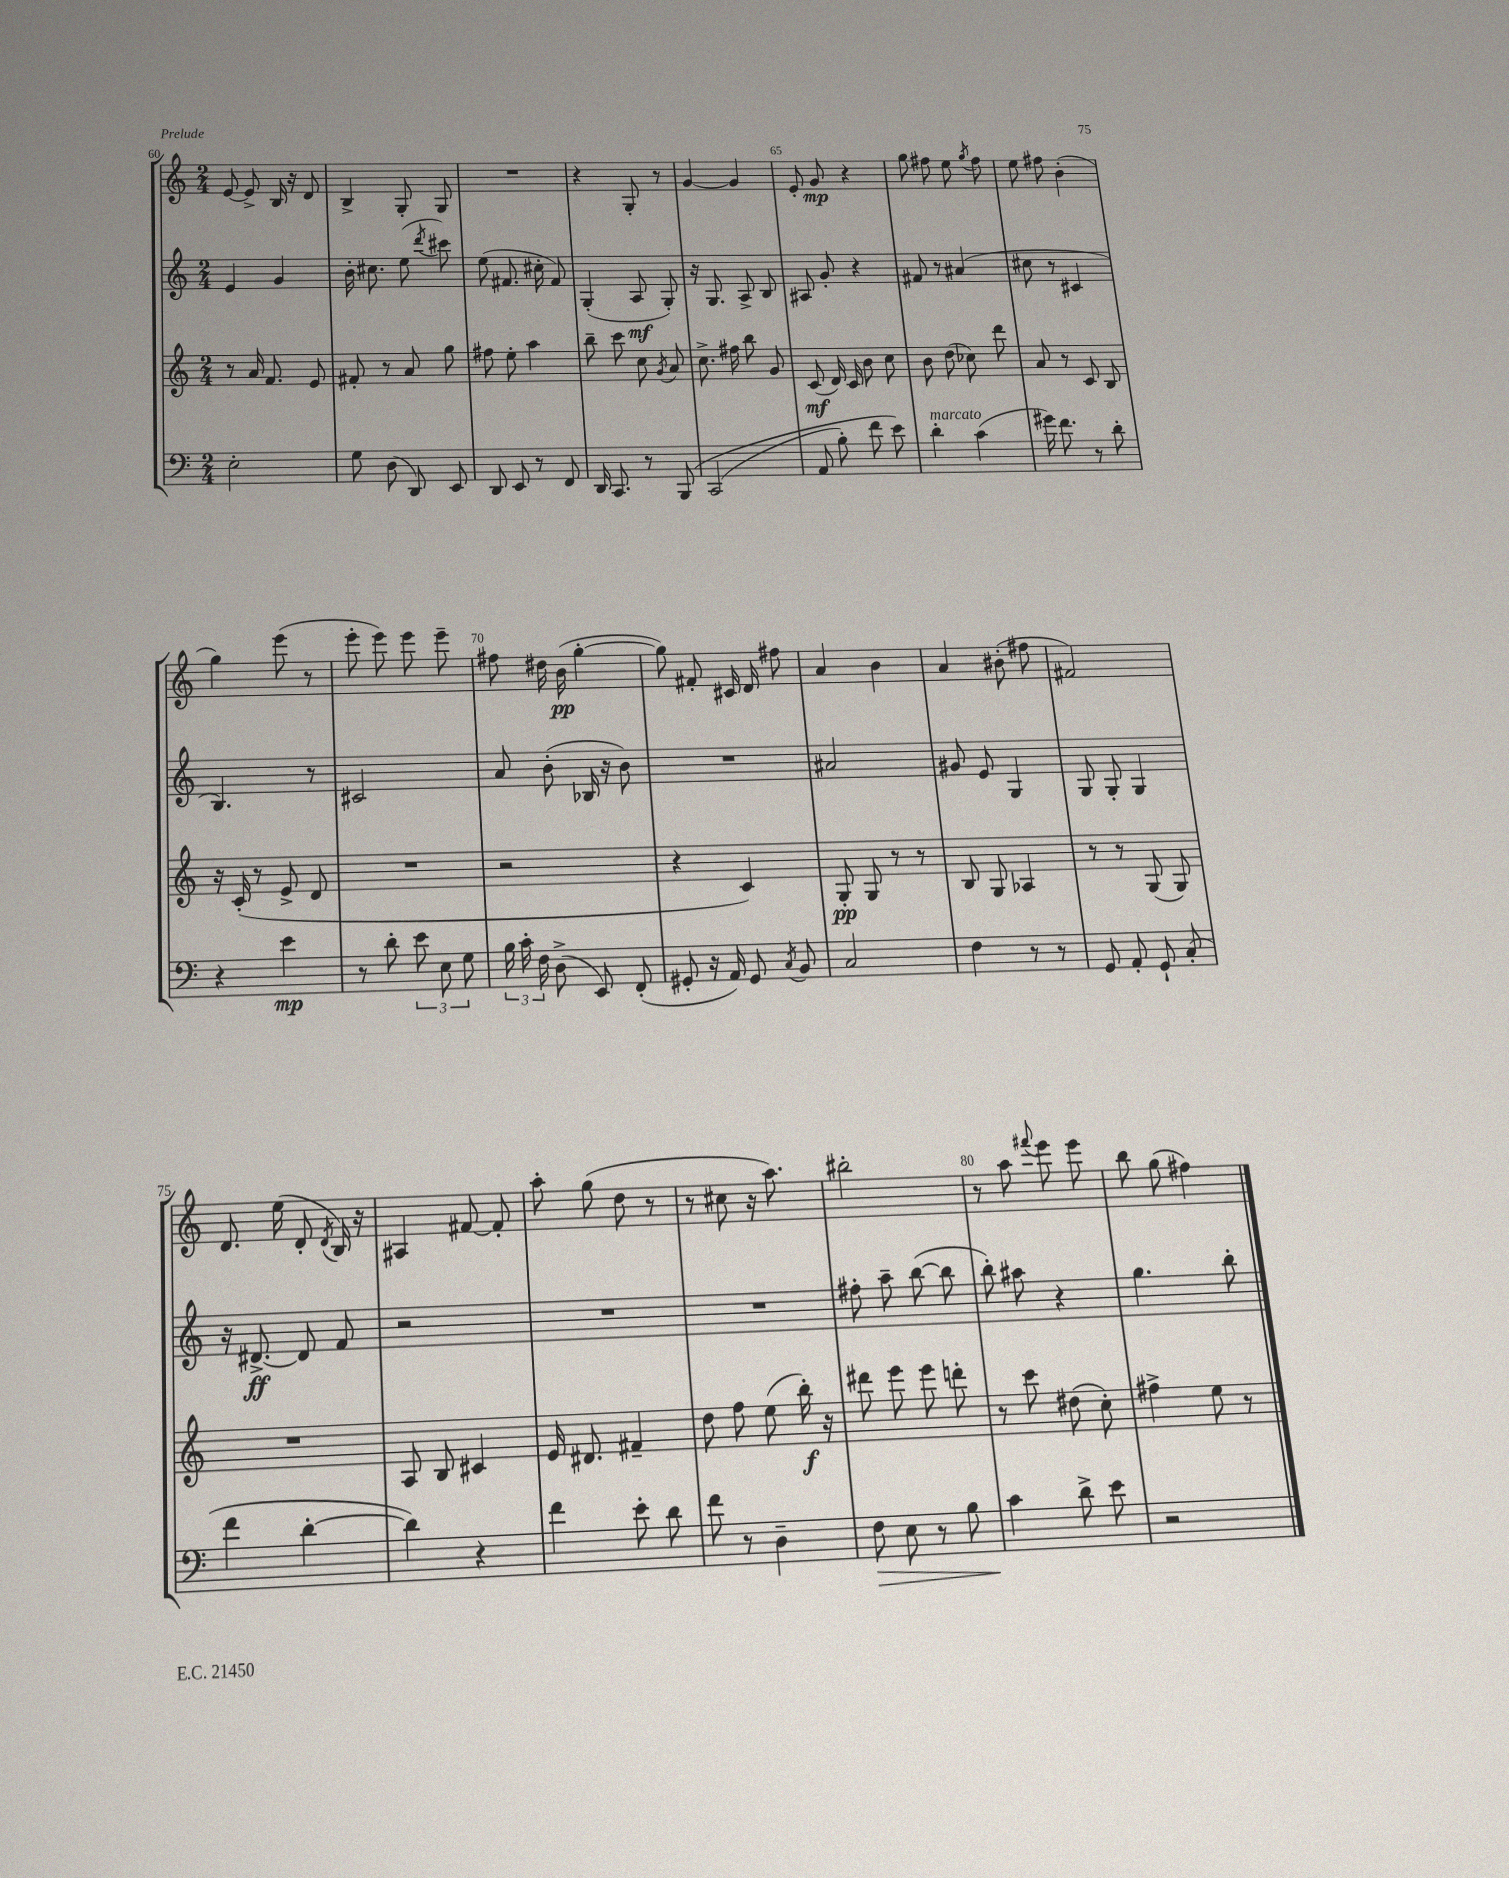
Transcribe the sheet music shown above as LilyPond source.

<<
\new StaffGroup <<
\new Staff = "s0" {
    \clef treble \key c \major \numericTimeSignature \time 2/4
    \autoBeamOff e'8~ e'8-> b16 r16 d'8 |
    b4-> g8-. g8 |
    R2 |
    r4 g8-. r8 |
    g'4~ g'4 |
    e'8-. g'8\mp r4 |
    g''8 fis''8 e''8 \acciaccatura { g''8 } fis''8 |
    e''8 fis''8 b'4-.( |
    g''4) e'''8( r8 |
    e'''8-. e'''8) e'''8 e'''8-- |
    fis''8 dis''16 b'16\pp( g''4~-. |
    g''8) fis'8-. cis'16 d'16 fis''8 |
    a'4 b'4 |
    a'4 bis'8-.( fis''8 |
    fis'2) |
    d'8. e''16( d'8-. \acciaccatura { d'8 } b16) r16 |
    ais4 fis'8~ fis'8-. |
    a''8-. g''8( d''8 r8 |
    r8 cis''8 r16 a''8.) |
    bis''2-. |
    r8 a''8 \appoggiatura { fis'''8 } e'''8 e'''8 |
    b''8 g''8( fis''4) \bar "|." |
}
\new Staff = "s1" {
    \clef treble \key c \major \numericTimeSignature \time 2/4
    \autoBeamOff e'4 g'4 |
    b'16-. cis''8. e''8( \acciaccatura { d'''8 } cis'''8) |
    e''8( fis'8. cis''16-. fis'8) |
    g4-.( a8\mf g8-.) |
    r16 g8. a8-> b8 |
    ais8 g'8-. r4 |
    fis'8 r8 ais'4( |
    cis''8 r8 cis'4 |
    b4.) r8 |
    cis'2 |
    a'8 b'8-.( bes16 r16 b'8) |
    R2 |
    ais'2 |
    gis'8 e'8 g4 |
    g8 g8-. g4 |
    r16 dis'8.~->\ff dis'8 f'8 |
    r2 |
    R2 |
    R2 |
    fis''8-. a''8-- b''8~( b''8 |
    b''8-.) ais''8 r4 |
    g''4. b''8-. \bar "|." |
}
\new Staff = "s2" {
    \clef treble \key c \major \numericTimeSignature \time 2/4
    \autoBeamOff r8 a'16 f'8. e'8 |
    fis'8-. r8 a'8 g''8 |
    fis''8 e''8-. a''4 |
    b''8-- c'''8 c''8 \acciaccatura { g'8 } a'8 |
    c''8.-> fis''16 b''8 g'8 |
    c'8\mf( d'16) c'16 b'8 c''8 |
    b'8 d''8( ces''8) d'''8 |
    a'8 r8 c'8 b8 |
    r16 c'16-.( r8 e'8-> d'8 |
    R2 |
    r2 |
    r4 c'4) |
    g8-.\pp g8 r8 r8 |
    b8 g8 aes4 |
    r8 r8 g8( g8) |
    R2 |
    a8 b8 cis'4 |
    e'16 dis'8. fis'4-- |
    d''8 f''8 e''8( b''16-.\f) r16 |
    dis'''8 e'''8 e'''8 d'''8-. |
    r8 c'''8 dis''8( c''8-.) |
    fis''4-> e''8 r8 \bar "|." |
}
\new Staff = "s3" {
    \clef bass \key c \major \numericTimeSignature \time 2/4
    \autoBeamOff e2-. |
    g8 d8( d,8) e,8 |
    d,8 e,8 r8 f,8 |
    d,16 c,8. r8 b,,8\( |
    c,2( |
    a,8 b8-.) f'8 e'8\) |
    d'4-.^\markup { \italic "marcato" } c'4( |
    gis'16) f'8. r8 d'8-. |
    r4 e'4\mp |
    r8 d'8-. \tuplet 3/2 { e'8 e8 g8 } |
    \tuplet 3/2 { b16 c'16-. f16 } d8->( e,8) f,8-.( |
    gis,8-. r16 a,16) gis,8 \acciaccatura { c8 } b,8 |
    c2 |
    f4 r8 r8 |
    g,8 a,8-. g,8-! c8-.( |
    f'4 d'4~-. |
    d'4) r4 |
    f'4 e'8-. d'8 |
    f'8 r8 d4-- |
    f8\> e8 r8 b8 |
    c'4\! d'8-> e'8 |
    r2 \bar "|." |
}
>>
>>
\layout { \context { \Score currentBarNumber = #60 \override BarNumber.break-visibility = ##(#f #t #t) barNumberVisibility = #(every-nth-bar-number-visible 5) } }
